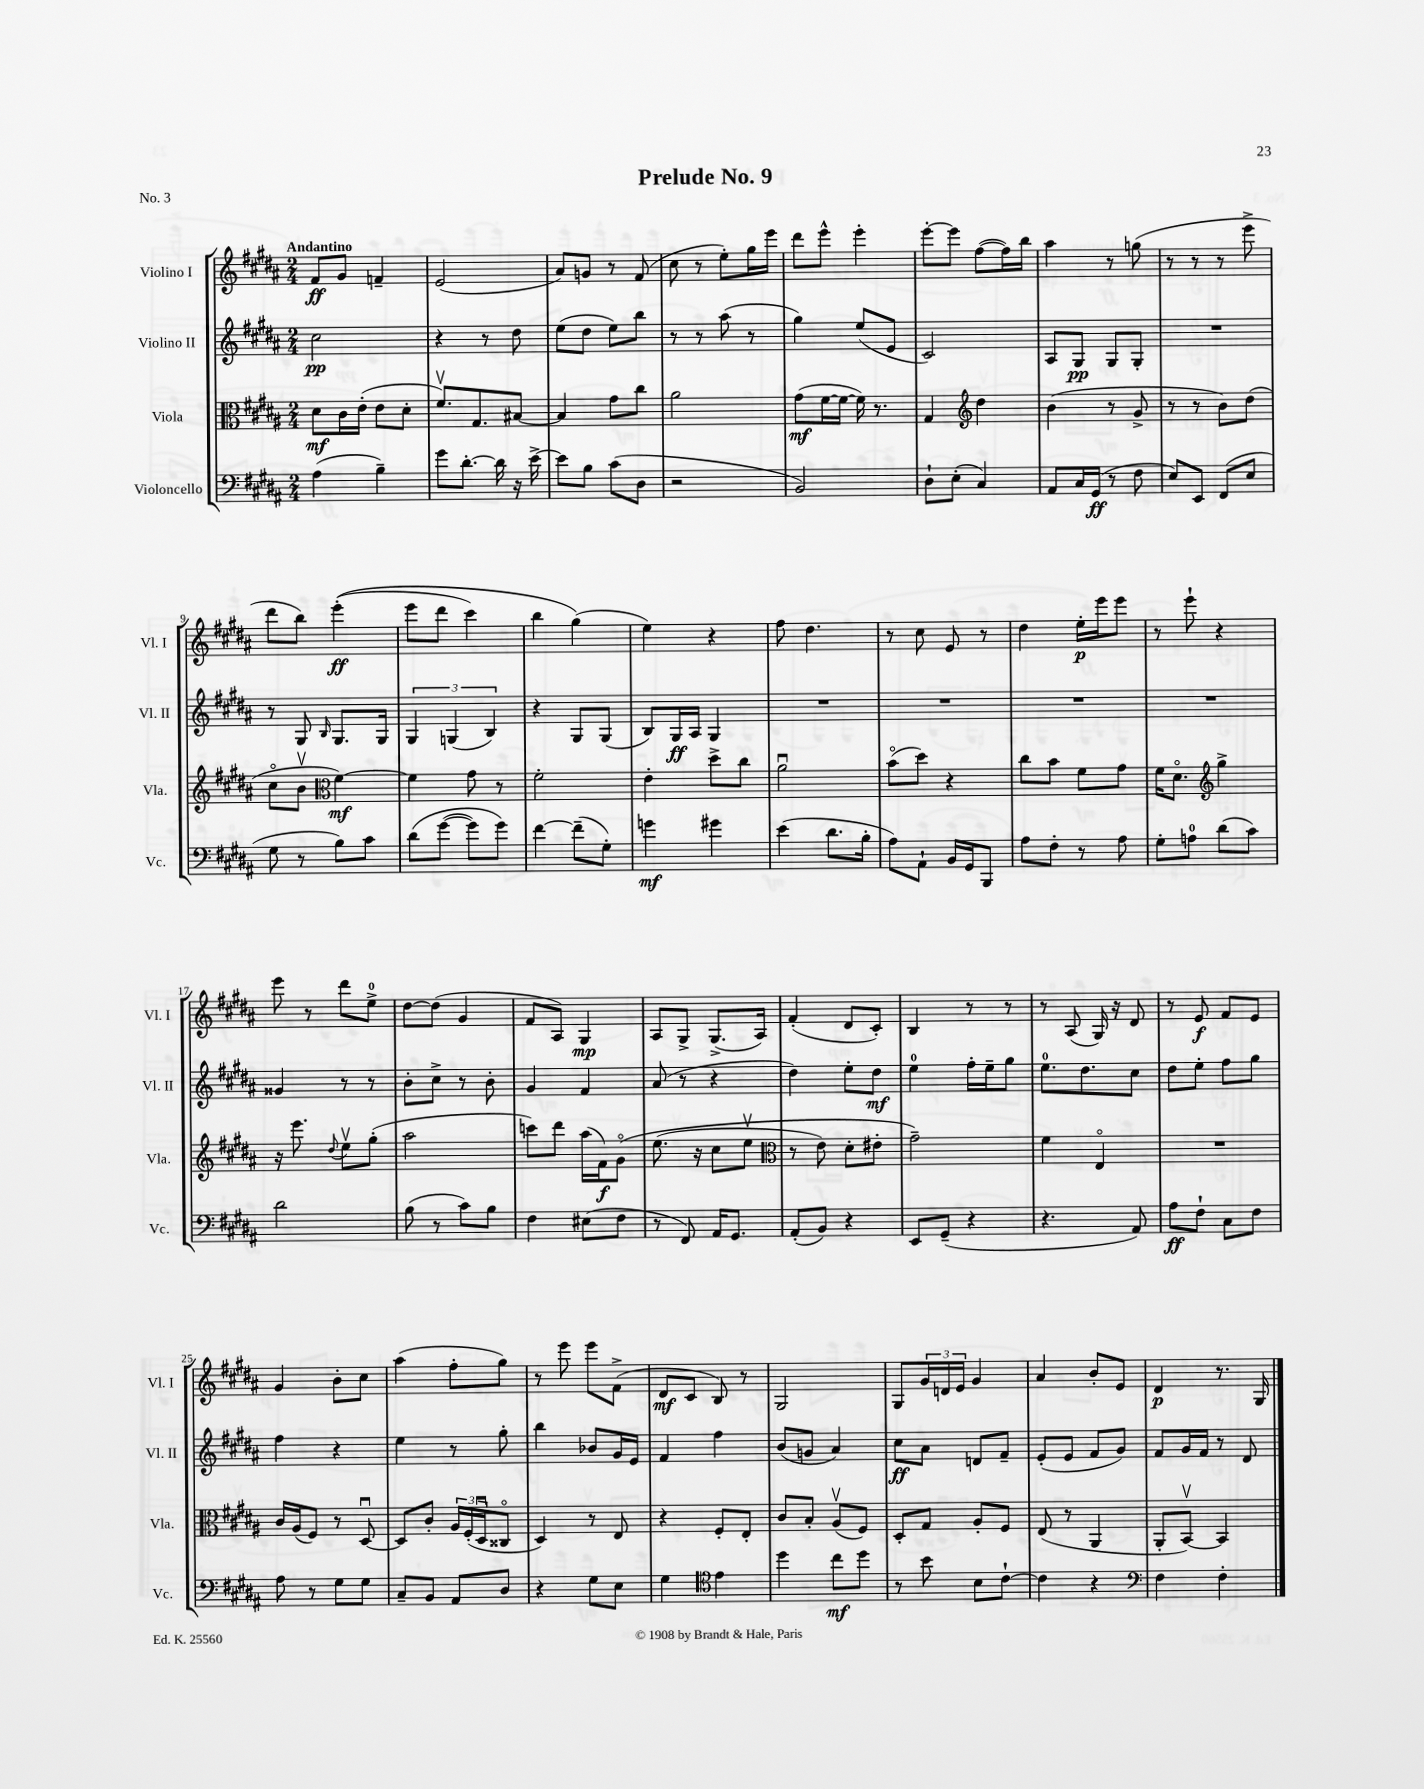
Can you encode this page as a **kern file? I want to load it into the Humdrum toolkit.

**kern	**kern	**kern	**kern
*staff4	*staff3	*staff2	*staff1
*clefF4	*clefC3	*clefG2	*clefG2
*k[f#c#g#d#a#]	*k[f#c#g#d#a#]	*k[f#c#g#d#a#]	*k[f#c#g#d#a#]
*M2/4	*M2/4	*M2/4	*M2/4
(4A#\	8d#\L	2cc#\	8f#/L
.	16c#\L	.	8g#/J
.	(16e'\JJ	.	.
4B~\)	8e\L	.	4f~/
.	8d#'\J	.	.
=	=	=	=
8g#\L	8.f#v/L)	4r	(2e/
[8.d#'\J	.	.	.
.	8.G#/	.	.
.	.	8r	.
16d#\]	.	.	.
16r	[8B#/J	8dd#\	.
[16e^\	.	.	.
=	=	=	=
8e\]L	4B#/]	(8ee\L	8a#/L)
8B\J	.	8dd#\J	8g/J
(8c#\L	8g#\L	8ee\L)	8r
8D#\J	8cc#\J	8bb\J	(8f#/
=	=	=	=
2r	2a#\	8r	8cc#\
.	.	8r	8r
.	.	(8aa#\	8ee'\L)
.	.	8r	16gg#\L
.	.	.	16eee\JJ
=	=	=	=
2BB/)	(8g#\L	4gg#\)	8ddd#\L
.	[16f#\L	.	8eee^^\J
.	16f#\_JJ	.	.
.	16f#\])	(8ee/L	4eee'\
.	8.r	.	.
.	.	8e/J	.
=	=	=	=
8D#`\L	4G#/	2c#/)	[8eee'\L
(8E'\J	.	.	8eee\]J
*	*clefG2	*	*
4C#/)	4dd#\	.	([8ff#\L
.	.	.	16ff#\]L)
.	.	.	16bb\JJ
=	=	=	=
8AA#/L	(4b\	8A#/L	4aa#\
16C#/L	.	8G#/J	.
(16GG#/JJ	.	.	.
8r	8r	8G#/L	8r
8F#\	8g#^/	8G#'/J	(8gg\
=	=	=	=
8E/L)	8r	2r	8r
8EE/J	8r	.	8r
(8FF#/L	8b\L)	.	8r
8E/J	(8dd#\J	.	8eee^\
=	=	=	=
8G#\	8cc#o\L	8r	8ddd#\L
8r	8bv\J	8G#/	8bb\J)
*	*clefC3	*	*
.	.	16qqB/	.
8B\L)	[4f#\)	8.G#/L	&((4eee'\
8c#\J	.	.	.
.	.	16G#/Jk	.
=	=	=	=
&(8d#\L	4f#\]	6G#/	8eee\L
([8g#\J	.	.	8ddd#\J
.	.	(6G/	.
8g#\]L)	8g#\	.	4ccc#\)
.	.	6B/)	.
8g#\J&)	8r	.	.
=	=	=	=
[4f#\	2f#'\	4r	4bb\
(8f#~\]L	.	8G#/L	(4gg#\&)
8G#'\J)	.	(8G#/J	.
=	=	=	=
4g\	4e'\	8B/L)	4ee\)
.	.	16G#/L	.
.	.	16A#/JJ	.
4g#\	8dd#^\L	4G#/	4r
.	8cc#\J	.	.
=	=	=	=
(4e\	2a#u\	2r	8ff#\
.	.	.	4.dd#\
8.d#\L	.	.	.
16B'\Jk	.	.	.
=	=	=	=
8A#\L)	(8bo\L	2r	8r
8AA#`\J	8dd#\J)	.	8cc#\
16BB/LL	4r	.	8e/
16GG#/J	.	.	.
8BBB/J	.	.	8r
=	=	=	=
8A#\L	8cc#\L	2r	4dd#\
8F#'\J	8b\J	.	.
8r	8f#\L	.	16ee'\LL
.	.	.	16eee\J
8A#\	8g#\J	.	8eee\J
=	=	=	=
8G#'\L	16f#\LK	2r	8r
.	8.d#o\J	.	.
8A\J	.	.	8eee`\
*	*clefG2	*	*
(8d#\L	4gg#^\	.	4r
8c#\J)	.	.	.
=	=	=	=
2d#\	16r	4g##/	8eee\
.	8.eee\	.	.
.	.	.	8r
.	8qqdd#/	.	.
.	8eev\L	8r	8ddd#\L
.	(8gg#'\J	8r	8ee^\J
=	=	=	=
(8B\	2aa#\	8b'\L	[8dd#\L
8r	.	8cc#^\J	(8dd#\]J
8c#\L)	.	8r	4g#/
8B\J	.	8b'\	.
=	=	=	=
4F#\	8ccc\L)	4g#/	8f#/L
.	8ddd#\J	.	8A#/J)
(8E#\L	(16aa#\LL	4f#/	4G#/
.	16f#\J)	.	.
8F#\J	&(8g#o\J	.	.
=	=	=	=
8r	(8.ee\	(8a#/	8A#/L
8FF#/)	.	8r	8G#^/J
.	16r	.	.
16AA#/LK	8cc#\L	4r	(8.G#^/L
8.GG#/J	.	.	.
.	8eev\J	.	.
.	.	.	16A#/Jk)
=	=	=	=
*	*clefC3	*	*
(8AA#'/L	8r	4dd#\)	(4f#'/
8BB/J)	8e\)	.	.
4r	8d#'\L	8ee'\L	8d#/L
.	8e#'\J	8dd#\J	8c#'/J)
=	=	=	=
8EE/L	2g#~\&)	4ee\	4B/
(8GG#~/J	.	.	.
4r	.	16ff#'\LL	8r
.	.	16ee~\J	.
.	.	8gg#\J	8r
=	=	=	=
4.r	4f#\	8.ee\L	8r
.	.	.	(8A#/
.	.	8.dd#\	.
.	4Eo/	.	16G#/)
.	.	.	16r
8AA#/)	.	8cc#\J	8d#/
=	=	=	=
8A#\L	2r	8dd#\L	8r
8F#`\J	.	8ee'\J	8e/
8C#\L	.	8ff#\L	8f#/L
8F#\J	.	8gg#\J	8e/J
=	=	=	=
8A#\	16c#/LL	4ff#\	4g#/
.	(16A#/J	.	.
8r	8F#/J)	.	.
8G#\L	8r	4r	8b'\L
8G#\J	[8D#u/	.	8cc#\J
=	=	=	=
8C#~/L	8D#/]L	4ee\	(4aa#\
8BB/J	8c#'/J	.	.
8AA#/L	24A#/LL	8r	8ff#'\L
.	(24F#'/	.	.
.	24D#u/J	.	.
8D#/J	8C##o/J	8gg#'\	8gg#\J)
=	=	=	=
4r	4D#/)	4bb\	8r
.	.	.	8eee\
8G#\L	8r	8b-/L	8eee\L
8E\J	8E/	16g#/L	(8f#^\J
.	.	16e/JJ	.
=	=	=	=
4G#\	4r	4f#/	8d#/L
.	.	.	8c#/J
*clefC4	*	*	*
4e\	8F#'/L	4ff#\	8B/)
.	8E'/J	.	8r
=	=	=	=
4dd#\	8c#/L	(8b/L	2G#/
.	8B'/J	8g/J	.
8cc#\L	(8A#v/L	4a#/)	.
8dd#\J	8F#/J)	.	.
=	=	=	=
8r	8D#'/L	8cc#\L	8G#/L
8b\	8G#/J	8a#\J	24g#/L
.	.	.	24d/
.	.	.	24e/JJ
8B\L	8A#'/L	8d/L	4g#/
[8c#`\J	8F#/J	8f#~/J	.
=	=	=	=
4c#\]	(8E/	(8e'/L	4a#/
.	8r	8e/J	.
4r	4AA#/	8f#/L	8b'/L
.	.	8g#/J)	8e/J
=	=	=	=
*clefF4	*	*	*
4F#\	8AA#'/L	8f#/L	4d#/
.	[8BBv/J)	16g#/L	.
.	.	16f#/JJ	.
4F#'\	4BB/]	8r	8.r
.	.	8d#/	.
.	.	.	16G#/
==	==	==	==
*-	*-	*-	*-
